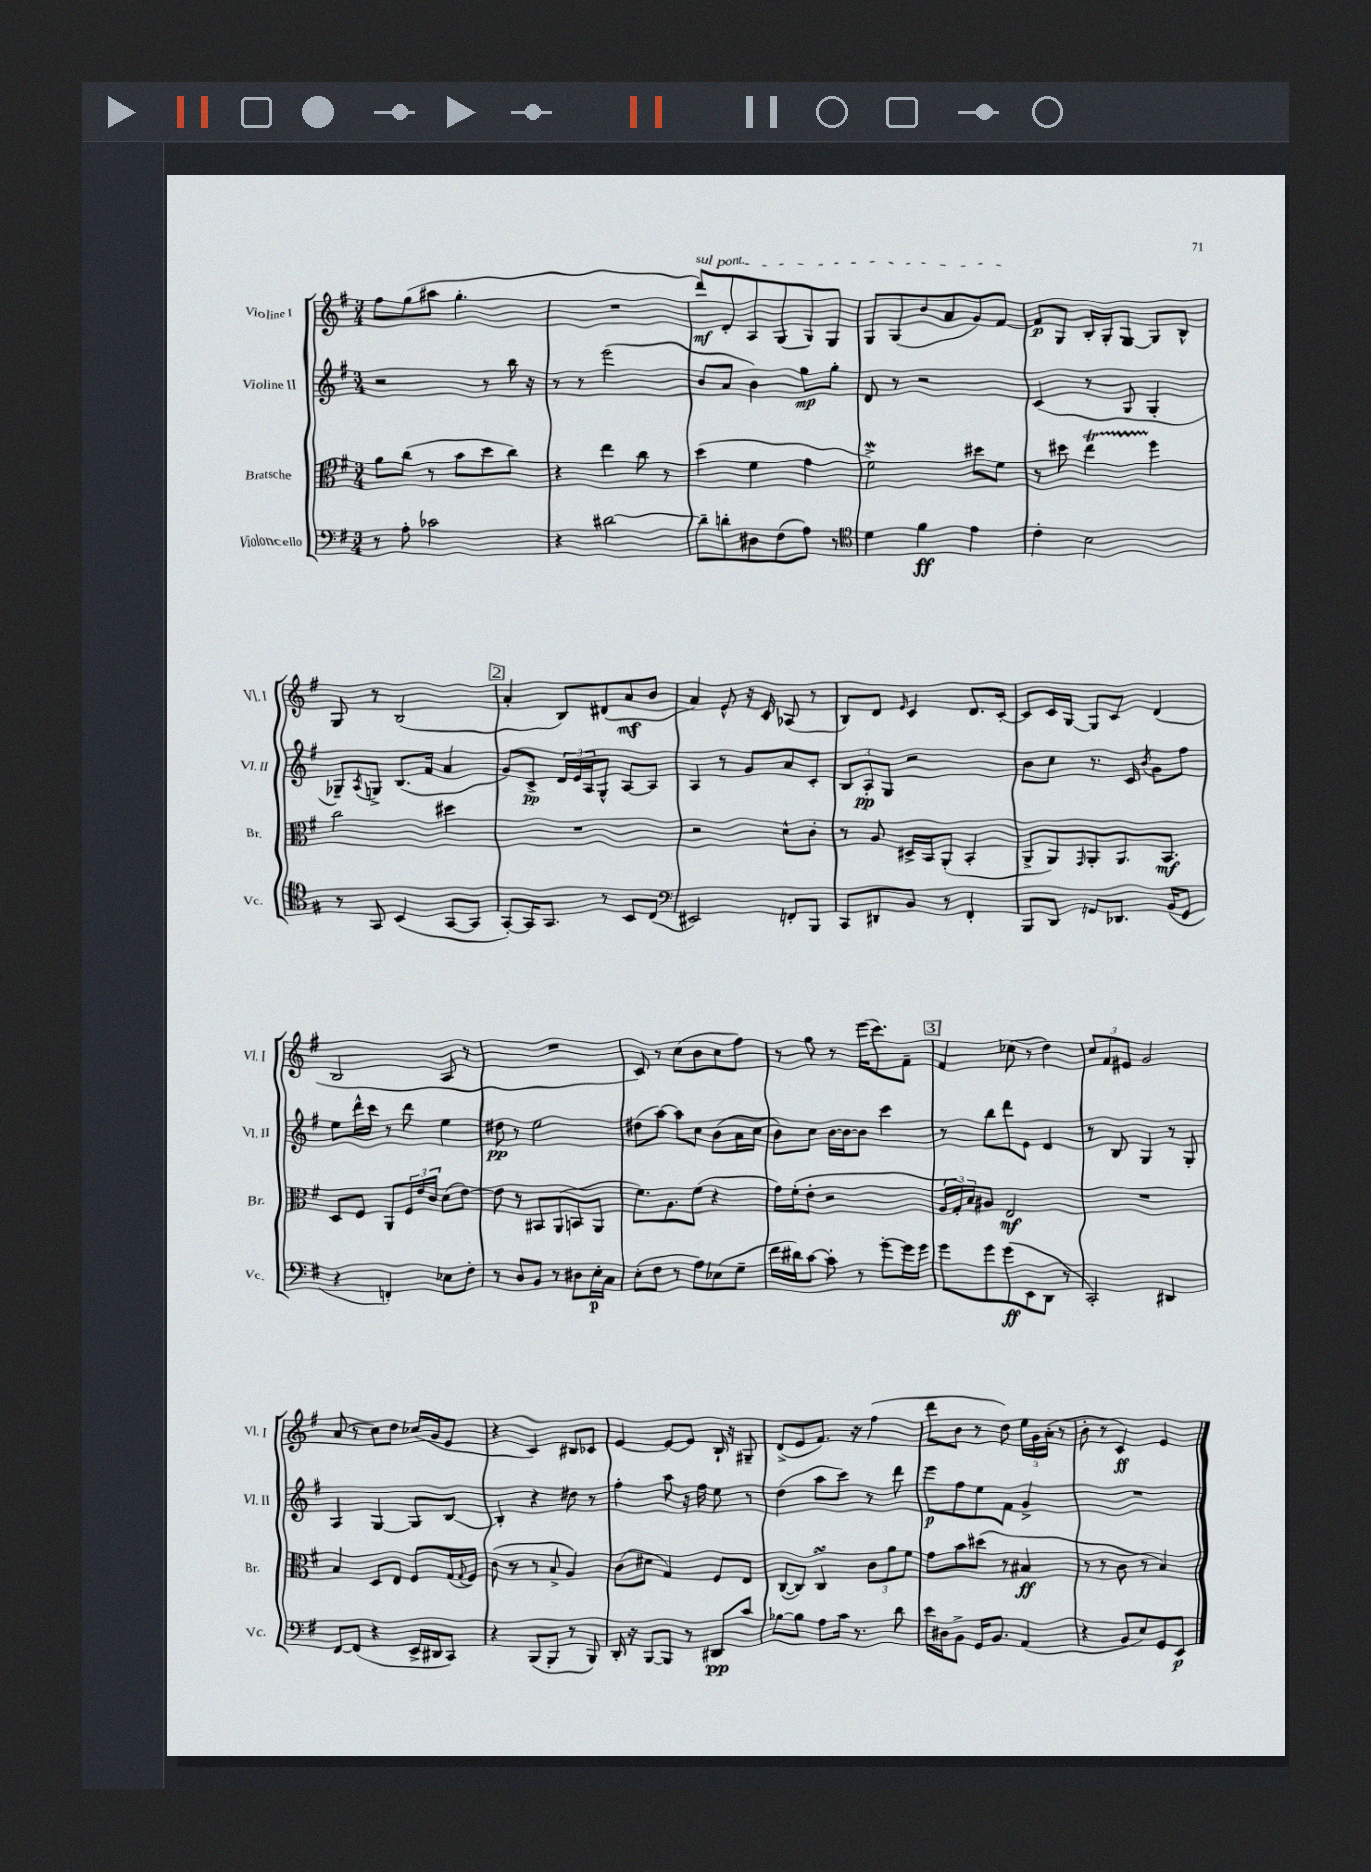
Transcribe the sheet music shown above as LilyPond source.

<<
\new StaffGroup <<
\new Staff = "s0" \with { instrumentName = "Violine I" shortInstrumentName = "Vl. I" } {
    \clef treble \key g \major \numericTimeSignature \time 3/4
    fis''8 g''8( ais''8 g''4.-. |
    R2. |
    \once \override TextSpanner.bound-details.left.text = \markup { \italic "sul pont." } d'''8\mf\startTextSpan) d'8-. a8 g8( g8) g8 |
    g8 g8( b'8 a'8 g'8) fis'8~\stopTextSpan |
    fis'8\p g8 b16-. g16-. g8~ g8 b8-^ |
    g8 r8 b2( |
    \mark \markup { \box "2" } a'4-. b8) dis'8( a'8\mf b'8 |
    a'4) e'8-^ r16 c'16 aes8( r8 |
    b8) d'8 \grace { e'16 } c'4 d'8. c'16~-. |
    c'8 c'16 g16~ g8 c'8 d'4( |
    b2 a8 r8 |
    R2. |
    c'8) r8 c''8( b'8 c''8 fis''8) |
    r8 g''8 r8 e'''16( c'''8.) fis'8-- |
    \mark \markup { \box "3" } fis'4 ces''8( r8 d''4) |
    \tuplet 3/2 { c''8 fis'8 eis'8 } g'2 |
    a'8( r8 c''8) d''8 ces''16( g'16 e'8 |
    r4 c'4) bis8 ces'8 |
    e'4~ e'8~ e'8 b16-! r16 gis8-- |
    d'8->( e'8 fis'8.) r16 fis''4( |
    d'''8 b'8 r8 d''8) \tuplet 3/2 { e''16 g'16 a'16-.( } r8 |
    b'8-. r8 c'4\ff) e'4 \bar "|." |
}
\new Staff = "s1" \with { instrumentName = "Violine II" shortInstrumentName = "Vl. II" } {
    \clef treble \key g \major \numericTimeSignature \time 3/4
    r2 r8 b''16 r16 |
    r8 r8 e'''2( |
    b'8 a'8 b'4) g''8\mp g''8-. |
    d'8 r8 r2 |
    c'4( r8 g8 g4-. |
    ges8--) \acciaccatura { a8 } g8-> b8.( fis'16 a'4 |
    \mark \markup { \box "2" } g'8) c'8->\pp \tuplet 3/2 { d'16 e'16 a16 } g8-^ a8~ a8 |
    a4 r8 g'8 a'8 c'8-. |
    \tuplet 3/2 { b8 a8-.\pp g8 } r2 |
    b'8 c''8 r8. c'16 \acciaccatura { b'8 } g'8 fis''8 |
    e''8 d'''16-^ c'''16 r8 d'''8 e''4 |
    dis''8\pp r8 e''2 |
    dis''8( a''8~) a''8 c''8 b'8( a'16 c''16 |
    b'8) c''8 b'16~ b'16~ b'8 c'''4 |
    \mark \markup { \box "3" } r8 b''8 d'''8 e'8 d'4 |
    r8 b8 g4 r8 g8-. |
    a4 g4~ g8 b8~ |
    b4-. r4 dis''8 r8 |
    fis''4-. a''8 r16 fis''16 e''8 r8 |
    d''4( a''8 c'''8) r8 d'''8 |
    e'''8\p fis''8 e''8 fis'8 g'4-> |
    R2. \bar "|." |
}
\new Staff = "s2" \with { instrumentName = "Bratsche" shortInstrumentName = "Br." } {
    \clef alto \key g \major \numericTimeSignature \time 3/4
    a'8 c''8( r8 b'8 d''8 c''8) |
    r4 e''4 c''8 r8 |
    d''4( fis'4 g'4 |
    fis'2->\mordent) dis''8 fis'8 |
    r8 dis''8 e''4\startTrillSpan fis''4\stopTrillSpan |
    c''2 dis''4 |
    \mark \markup { \box "2" } R2. |
    r2 d'8-^ c'8-. |
    r8 a8 dis16-> b,16 a,8-.( b,4-. |
    a,8-> a,8) \grace { g,16 } a,8-. a,8. b,8.\mf |
    d8 fis8 a,8 \tuplet 3/2 { fis16 e'16 c'16 } d'8( e'8~) |
    e'8 r8 bis,8 a,8( b,8 a,8 |
    fis'8.) a8. fis'8( r4 |
    g'16) fis'16-.( e'8-. r2 |
    \mark \markup { \box "3" } \tuplet 3/2 { a16 g16-.) b16 } ais8 e2\mf |
    R2. |
    b4 d8 e8 fis8 g16( \appoggiatura { g8 } fis16) |
    c'8( r8 r8 b8-> a4) |
    c'8( dis'8 g4) fis8 e8 |
    c8~( c8) c4\turn \tuplet 3/2 { c'8 a'8 fis'8 } |
    g'8 b'8 dis''8( r8 bis4\ff |
    r8 r8 c'8 r8 b4) \bar "|." |
}
\new Staff = "s3" \with { instrumentName = "Violoncello" shortInstrumentName = "Vc." } {
    \clef bass \key g \major \numericTimeSignature \time 3/4
    r8 a8-. ces'2 |
    r4 dis'2~ |
    dis'8-- d'8-. dis8 fis8( a8) r8 |
    \clef tenor d'4 fis'4\ff e'4 |
    c'4-. b2 |
    r8 g,8 b,4( g,8~ g,8 |
    \mark \markup { \box "2" } g,8~-.) g,16 g,8. r8 b,8 c8( |
    \clef bass eis,2) f,8-. b,,8 |
    c,8 dis,8 b,8 r8 fis,4-. |
    b,,8 d,8 f,8 des,8. b,16( g,8 |
    r4 f,4-.) ees8 fis8-. |
    r8 d8 b,8 r8 dis8 e16-.\p c16 |
    e8-.( fis8 r8 a8) ees8( g8-- |
    fis'16 dis'16) c'8~ c'8-. r8 g'8~-. g'16 g'16 |
    \mark \markup { \box "3" } g'8 g'8 g'8\ff( e,8 d,8 r8 |
    c,2-.) dis,4 |
    fis,8~ fis,8( r4 e,16-> dis,16 c,8) |
    r4 b,,8( b,,8-. r8 b,,8) |
    d,16-. r16 b,,8~ b,,8 r8 dis,8\pp c'8 |
    bes8~ bes8 a8 c'16 r8. d'8 |
    e'16 dis16 b,8-> g,16 b,8. a,4( |
    r4 b,8 e8) g,8 e,8\p \bar "|." |
}
>>
>>
\layout { \context { \Score \remove "Bar_number_engraver" } }
